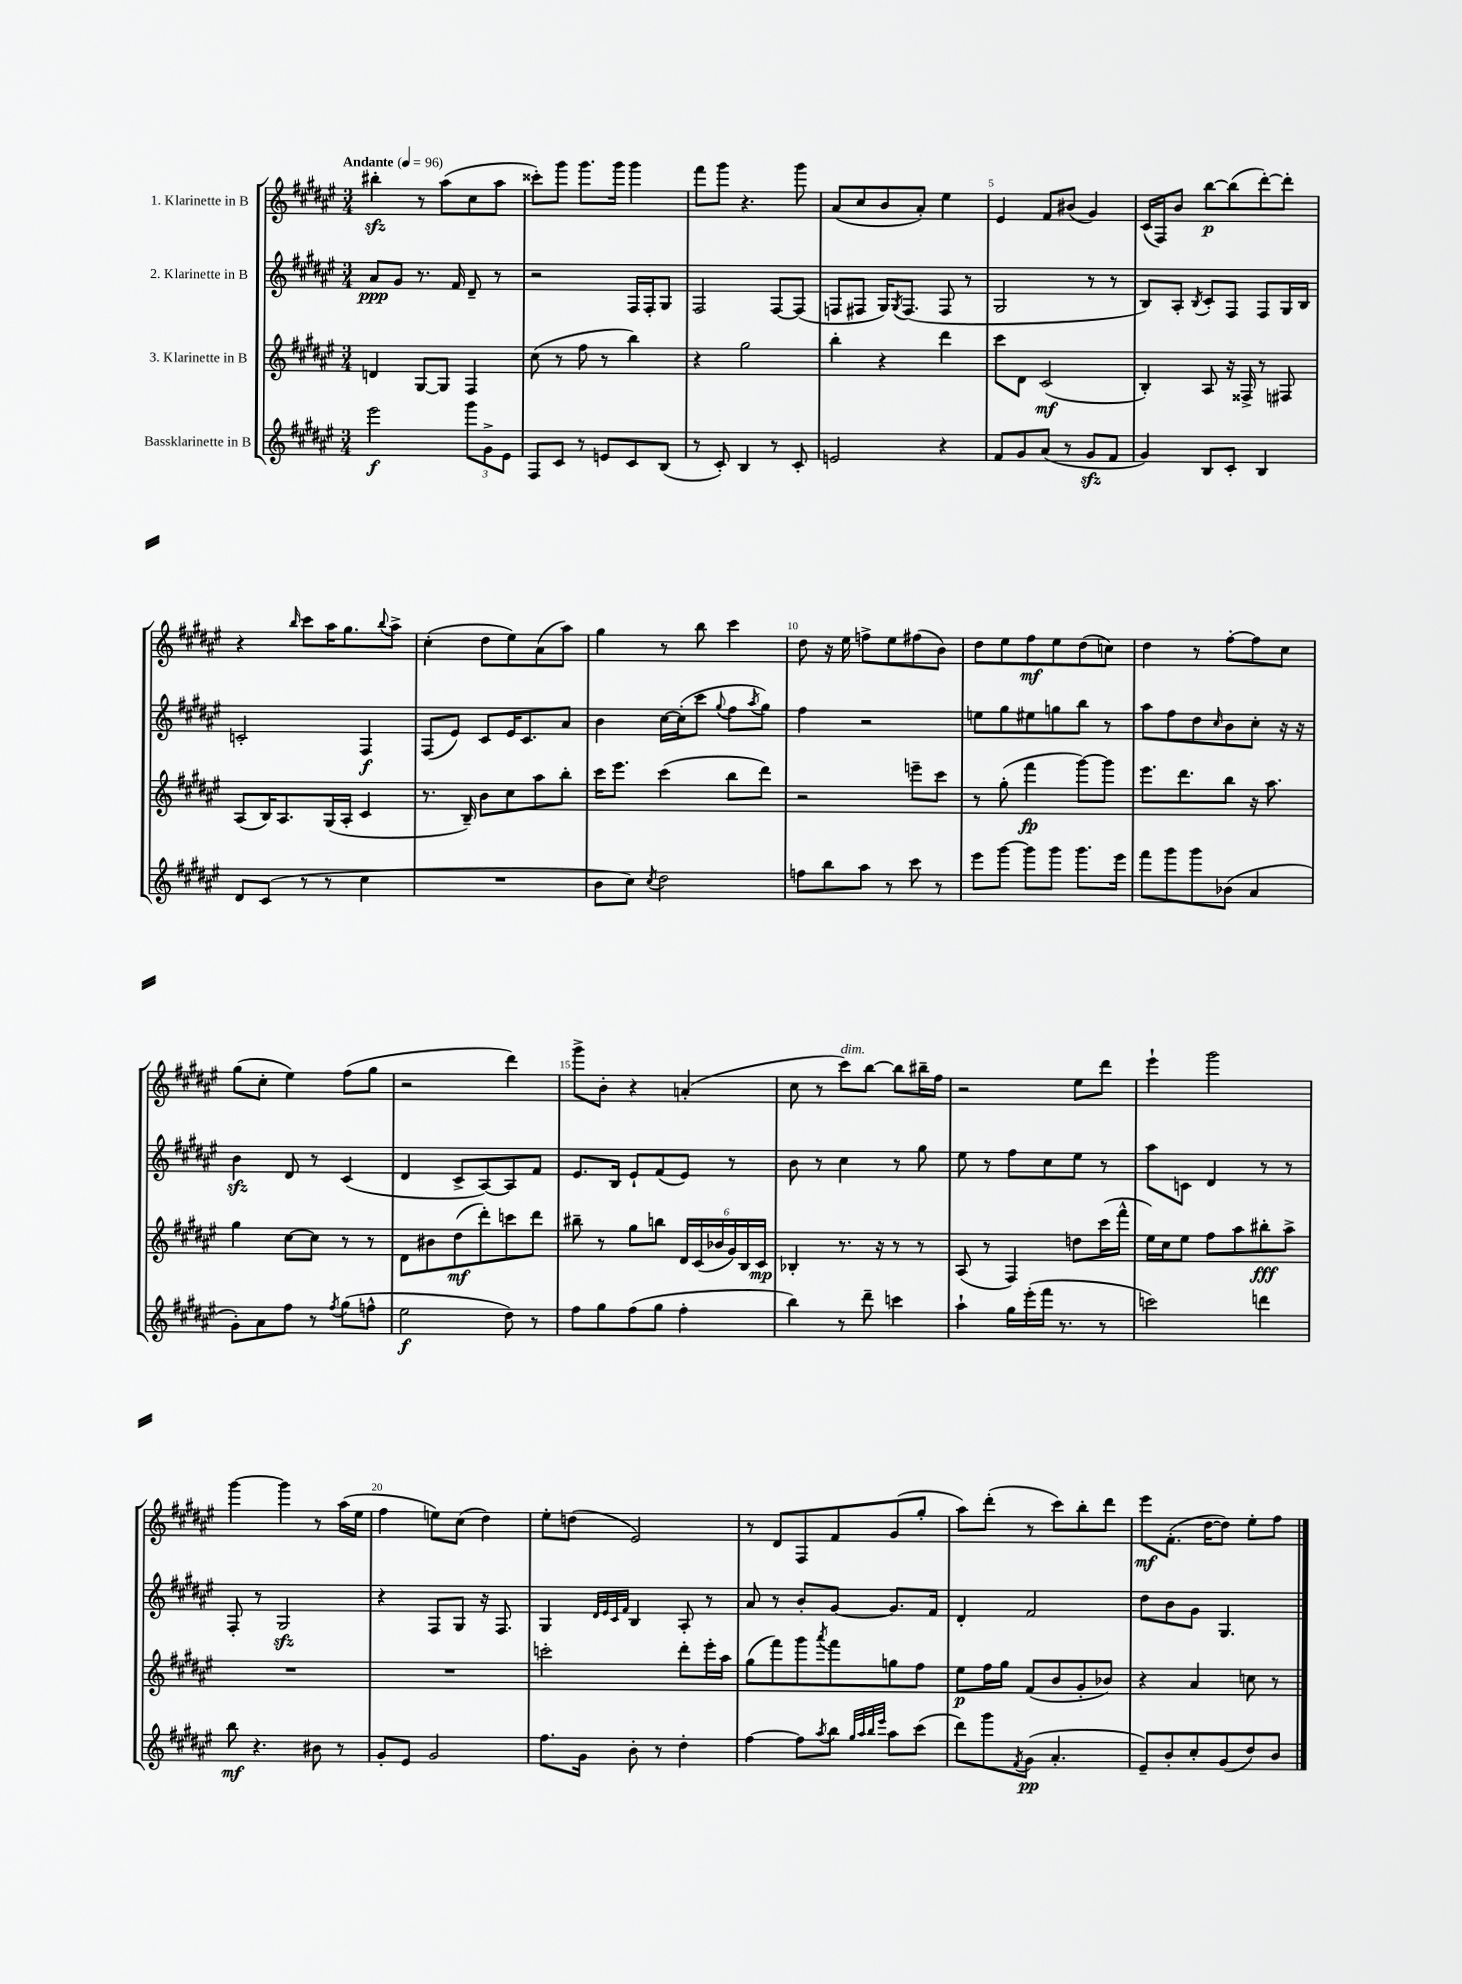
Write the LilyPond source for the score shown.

<<
\new StaffGroup <<
\new Staff = "s0" \with { instrumentName = "1. Klarinette in B" } {
    \clef treble \key fis \major \numericTimeSignature \time 3/4 \tempo "Andante" 4 = 96
    bis''4-.\sfz r8 ais''8( cis''8 ais''8 |
    cisis'''8-.) gis'''8 gis'''8. gis'''16 gis'''4 |
    fis'''8 gis'''8 r4. gis'''8 |
    ais'8( cis''8 b'8 ais'8-.) eis''4 |
    eis'4 fis'8 bis'8( gis'4) |
    cis'16( fis16) b'8 b''8~\p b''8( dis'''8~-.) dis'''8-. |
    r4 \grace { b''16 } cis'''8 ais''16 gis''8. \appoggiatura { b''8 } ais''8-> |
    cis''4-.( dis''8 eis''8) ais'8( ais''8) |
    gis''4 r8 b''8 cis'''4 |
    dis''8 r16 eis''16 f''8-> eis''8 fis''8( b'8) |
    dis''8 eis''8 fis''8\mf eis''8 dis''8( c''8) |
    dis''4 r8 fis''8~-. fis''8 cis''8 |
    gis''8( cis''8-. eis''4) fis''8( gis''8 |
    r2 dis'''4) |
    gis'''8-> b'8-. r4 a'4-.( |
    cis''8 r8 cis'''8^\markup { \italic "dim." }) b''8~ b''8 bis''16-- fis''16 |
    r2 eis''8 dis'''8 |
    eis'''4-! gis'''2 |
    gis'''4~ gis'''4 r8 ais''16( eis''16 |
    fis''4 e''8) cis''8( dis''4) |
    eis''8-. d''8( eis'2) |
    r8 dis'8 fis8 fis'8 gis'8( gis''8-. |
    ais''8) dis'''8-.( r8 cis'''8) b''8-. dis'''8 |
    eis'''8\mf fis'8.-.( dis''16~ dis''8) eis''8-. fis''8 \bar "|." |
}
\new Staff = "s1" \with { instrumentName = "2. Klarinette in B" } {
    \clef treble \key fis \major \numericTimeSignature \time 3/4
    ais'8\ppp gis'8 r8. fis'16 dis'8-- r8 |
    r2 fis16 fis16-. gis8 |
    fis2 fis8~ fis8( |
    f8 fis8 gis16) \acciaccatura { gis8 } fis8.( fis8 r8 |
    gis2 r8 r8 |
    b8) ais8-. \acciaccatura { b8 } cis'8-. fis8 fis8 gis16 b16 |
    c'2-. fis4\f |
    fis8( eis'8) cis'8 eis'16 cis'8. ais'8 |
    b'4 cis''16~ cis''16-.( cis'''8 \appoggiatura { gis''8 } fis''8 \acciaccatura { ais''8 } gis''8) |
    fis''4 r2 |
    e''8 gis''8 eis''8 g''8 b''8 r8 |
    ais''8 fis''8 dis''8 \grace { cis''16 } b'8 cis''8-. r16 r16 |
    b'4\sfz dis'8 r8 cis'4( |
    dis'4 cis'8-> ais8~) ais8 fis'8 |
    eis'8. b16 eis'8-! fis'8( eis'8) r8 |
    b'8 r8 cis''4 r8 gis''8 |
    eis''8 r8 fis''8 cis''8 eis''8 r8 |
    ais''8 c'8 dis'4 r8 r8 |
    fis8-. r8 gis2\sfz |
    r4 fis8 gis8 r16 fis8. |
    gis4 \grace { dis'32 eis'32 cis'32 fis'32 } b4 ais8-. r8 |
    ais'8 r8 b'8-. gis'8~ gis'8. fis'16 |
    dis'4-. fis'2 |
    dis''8 b'8 gis'8 gis4. \bar "|." |
}
\new Staff = "s2" \with { instrumentName = "3. Klarinette in B" } {
    \clef treble \key fis \major \numericTimeSignature \time 3/4
    d'4 gis8~ gis8 fis4 |
    cis''8( r8 fis''8 r8 b''4) |
    r4 gis''2 |
    b''4-. r4 dis'''4 |
    cis'''8 dis'8 cis'2\mf( |
    b4-.) ais8 r16 fisis16-> r8 fis8 |
    ais8( b16) ais8. gis16( ais16-. cis'4 |
    r8. b16--) b'8 cis''8 ais''8 b''8-. |
    cis'''16 eis'''8. cis'''4( b''8 dis'''8) |
    r2 e'''8-- cis'''8 |
    r8 gis''8-.( fis'''4\fp gis'''8~) gis'''8 |
    eis'''8. dis'''8. b''8 r16 ais''8. |
    gis''4 cis''8~ cis''8 r8 r8 |
    dis'8 bis'8 dis''8\mf( dis'''8-.) c'''8 dis'''8 |
    bis''8-- r8 gis''8 b''8 \tuplet 6/4 { dis'16 cis'16( bes'16 gis'16) b16 cis'16\mp } |
    bes4-. r8. r16 r8 r8 |
    ais8( r8 fis4) d''8 cis'''16( fis'''16-^ |
    eis''16) cis''16 eis''8 fis''8 ais''8 bis''8-.\fff ais''8-> |
    R2. |
    R2. |
    c'''2-. dis'''8-. eis'''16-. ais''16 |
    gis''8( fis'''8) gis'''8 \acciaccatura { ais'''8 } fis'''8 g''8 fis''8 |
    eis''8\p fis''16 gis''16 fis'8( b'8 gis'8-. bes'8) |
    r4 ais'4 c''8 r8 \bar "|." |
}
\new Staff = "s3" \with { instrumentName = "Bassklarinette in B" } {
    \clef treble \key fis \major \numericTimeSignature \time 3/4
    eis'''2\f \tuplet 3/2 { gis'''8 gis'8-> eis'8 } |
    fis8 cis'8 r8 e'8 cis'8 b8( |
    r8 cis'8-.) b4 r8 cis'8-. |
    e'2 r4 |
    fis'8 gis'8 ais'8( r8 gis'8\sfz fis'8 |
    gis'4) b8 cis'8-. b4 |
    dis'8 cis'8( r8 r8 cis''4 |
    R2. |
    b'8 cis''8) \acciaccatura { cis''8 } dis''2 |
    f''8 b''8 ais''8 r8 cis'''8 r8 |
    eis'''8 gis'''8~ gis'''8 gis'''8 gis'''8. eis'''16 |
    fis'''8 gis'''8 gis'''8 bes'8( ais'4 |
    gis'8-.) ais'8 fis''8 r8 \acciaccatura { fis''8 } gis''8( f''8-^ |
    eis''2\f dis''8) r8 |
    fis''8 gis''8 fis''8( gis''8 fis''4-. |
    b''4) r8 dis'''8-- c'''4 |
    ais''4-! gis''16 eis'''16-.( fis'''16 r8. r8 |
    c'''2) d'''4 |
    b''8\mf r4. bis'8 r8 |
    gis'8-. eis'8 gis'2 |
    fis''8. gis'16 b'8-. r8 dis''4-. |
    fis''4~ fis''8 \acciaccatura { ais''8 } b''8 \grace { gis''32 ais''32 b''32 eis'''32 } ais''8 cis'''8( |
    dis'''8) gis'''8 \acciaccatura { fis'8 } gis'8\pp( ais'4.-. |
    eis'8--) b'8-. cis''8-. gis'8( dis''8) b'8 \bar "|." |
}
>>
>>
\layout { \context { \Score \override BarNumber.break-visibility = ##(#f #t #t) barNumberVisibility = #(every-nth-bar-number-visible 5) } }
